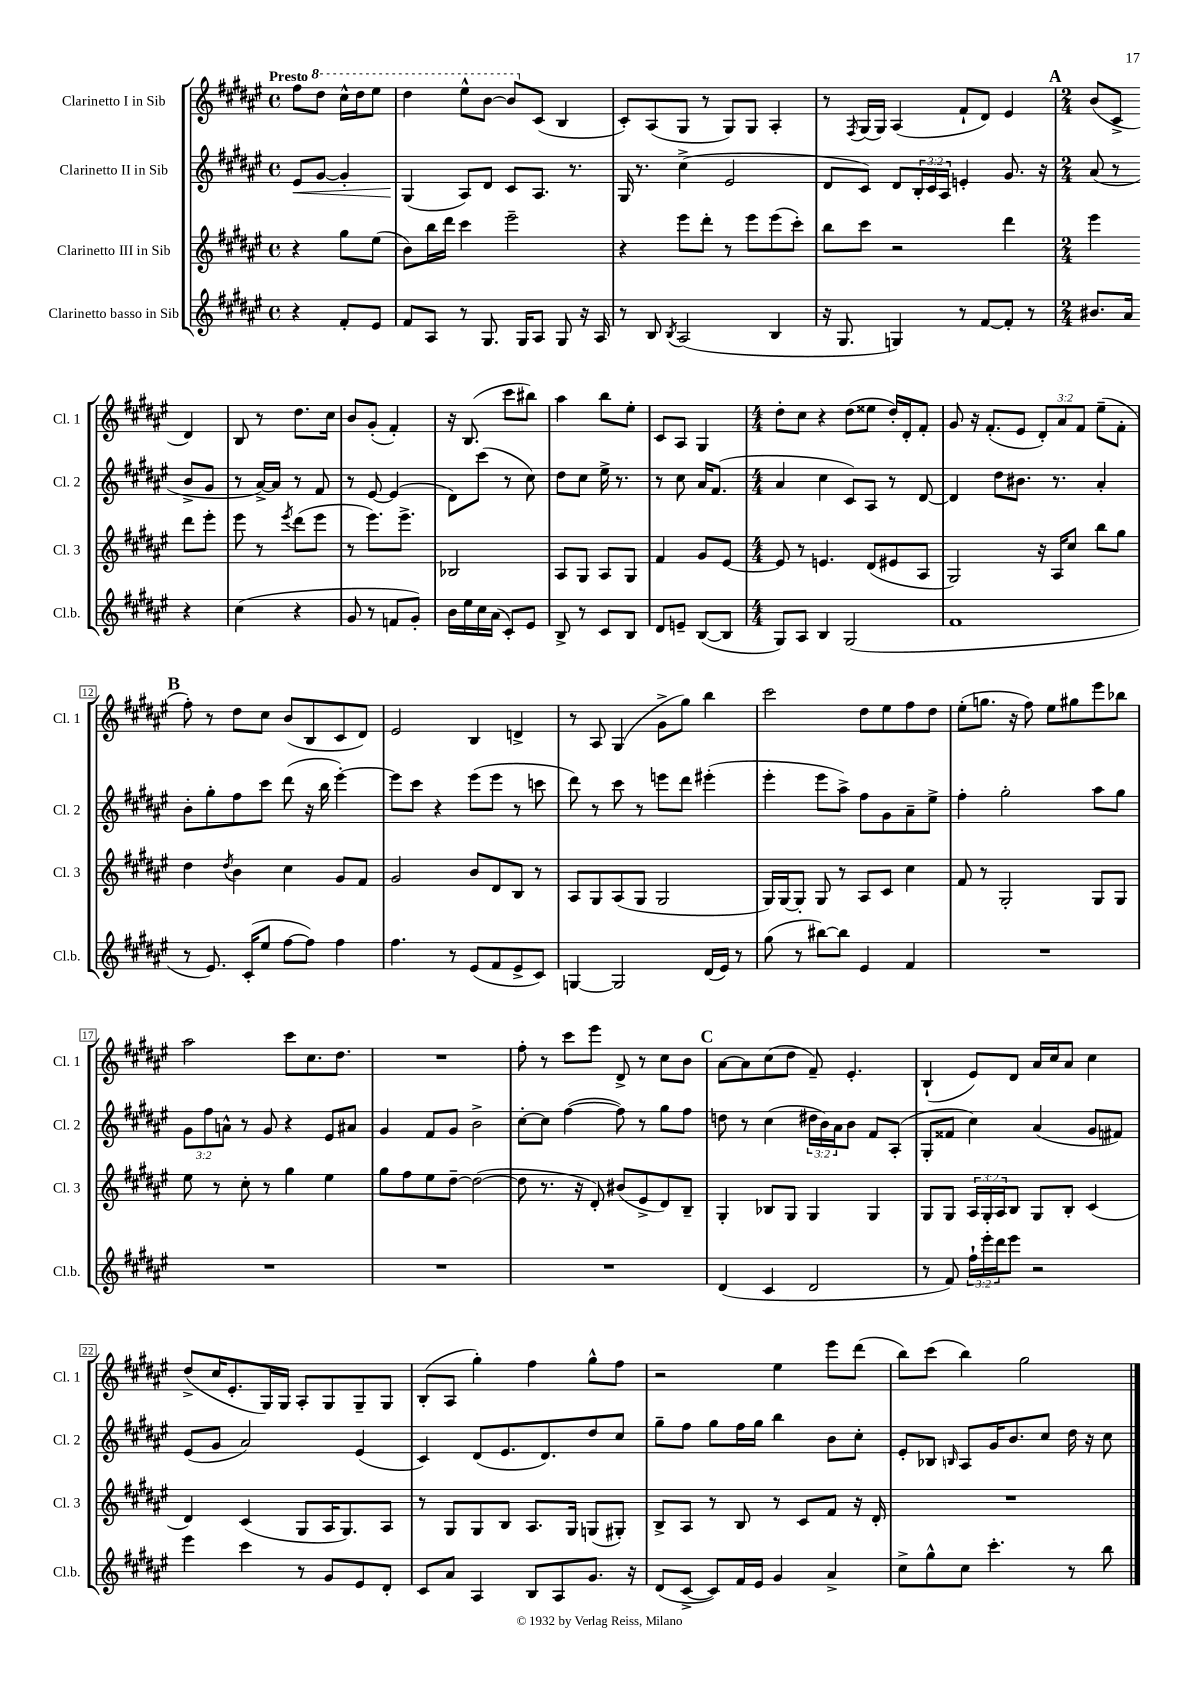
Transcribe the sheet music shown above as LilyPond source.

<<
\new StaffGroup <<
\new Staff = "s0" \with { instrumentName = "Clarinetto I in Sib" shortInstrumentName = "Cl. 1" } {
    \clef treble \key fis \major \defaultTimeSignature \time 4/4 \override Staff.TupletNumber.text = #tuplet-number::calc-fraction-text \partial 2 \tempo "Presto"
    fis''8 \ottava #1 dis'''8 cis'''16-^ dis'''16 eis'''8 |
    dis'''4 eis'''8-^ b''8~ b''8 \ottava #0 cis'8( b4 |
    cis'8-.) ais8( gis8 r8 gis8) gis8 ais4-. |
    r8 \acciaccatura { fis8 } gis16( gis16) ais4( fis'8-! dis'8) eis'4 |
    \mark \markup { \bold "A" } \numericTimeSignature \time 2/4 b'8( cis'8-> dis'4) |
    b8 r8 dis''8. cis''16 |
    b'8 gis'8-.( fis'4-.) |
    r16 b8.( cis'''8 bis''8) |
    ais''4 b''8 eis''8-. |
    cis'8 ais8 gis4 |
    \numericTimeSignature \time 4/4 dis''8-. cis''8 r4 dis''8( eisis''8 dis''16-.) dis'16-. fis'8-. |
    gis'8 r16 fis'8.-.( eis'8 \tuplet 3/2 { dis'8-.) ais'8 fis'8 } eis''8--( fis'8-. |
    \mark \markup { \bold "B" } fis''8-.) r8 dis''8 cis''8 b'8( b8 cis'8 dis'8) |
    eis'2 b4 d'4-> |
    r8 ais8 gis4( gis'8-> gis''8) b''4 |
    cis'''2 dis''8 eis''8 fis''8 dis''8 |
    eis''8-.( g''8. r16 fis''8) eis''8 gis''8 eis'''8 bes''8 |
    ais''2 cis'''8 cis''8. dis''8. |
    R1 |
    fis''8-. r8 cis'''8 eis'''8 dis'8-> r8 cis''8 b'8 |
    \mark \markup { \bold "C" } ais'8~ ais'8 cis''8( dis''8 fis'8--) eis'4.-. |
    b4-!( eis'8) dis'8 ais'16 cis''16 ais'8 cis''4 |
    dis''8->( cis''16 eis'8.-. gis16) gis16 ais8-. gis8 gis8-- gis8 |
    b8-.( ais8 gis''4-.) fis''4 gis''8-^ fis''8 |
    r2 eis''4 eis'''8 dis'''8( |
    b''8) cis'''8( b''4) gis''2 \bar "|." |
}
\new Staff = "s1" \with { instrumentName = "Clarinetto II in Sib" shortInstrumentName = "Cl. 2" } {
    \clef treble \key fis \major \defaultTimeSignature \time 4/4 \override Staff.TupletNumber.text = #tuplet-number::calc-fraction-text \partial 2
    eis'8\< gis'8~ gis'4-. |
    gis4\!( ais8) dis'8 cis'8 ais8. r8. |
    gis16 r8. cis''4->( eis'2 |
    dis'8 cis'8) dis'8 \tuplet 3/2 { b16-. cis'16 ais16 } e'4-. gis'8. r16 |
    \mark \markup { \bold "A" } \numericTimeSignature \time 2/4 ais'8( r8 b'8-> gis'8 |
    r8 ais'16~->) ais'16 r8 fis'8 |
    r8 eis'8~ eis'4( |
    dis'8) cis'''8( r8 cis''8) |
    dis''8 cis''8 eis''16-> r8. |
    r8 cis''8 ais'16 fis'8.( |
    \numericTimeSignature \time 4/4 ais'4 cis''4 cis'8) ais8 r8 dis'8~ |
    dis'4 dis''8 bis'8. r8. ais'4-. |
    \mark \markup { \bold "B" } b'8-. gis''8-. fis''8 cis'''8 dis'''8( r16 b''16 eis'''4~-.) |
    eis'''8 cis'''8 r4 eis'''8( eis'''8 r8 c'''8 |
    dis'''8) r8 cis'''8 r8 e'''8 dis'''8 eis'''4-.( |
    eis'''4-. eis'''8 ais''8->) fis''8 gis'8 ais'8-- eis''8-> |
    fis''4-. gis''2-. ais''8 gis''8 |
    \tuplet 3/2 { gis'8 fis''8 a'8-^ } r8 gis'8 r4 eis'8 ais'8 |
    gis'4 fis'8 gis'8 b'2-> |
    cis''8~-. cis''8 fis''4~( fis''8) r8 gis''8 fis''8 |
    \mark \markup { \bold "C" } d''8 r8 cis''4( \tuplet 3/2 { dis''16 b'16) ais'16 } b'8 fis'8 ais8-.( |
    gis8-. fisis'8 cis''4) ais'4( gis'8 fis'8) |
    eis'8( gis'8 ais'2) eis'4( |
    cis'4) dis'8( eis'8. dis'8.) dis''8 cis''8 |
    gis''8-- fis''8 gis''8 fis''16 gis''16 b''4 b'8 cis''8-. |
    eis'8-. bes8 \grace { b16 } ais8 gis'16 b'8. cis''8 dis''16 r16 cis''8 \bar "|." |
}
\new Staff = "s2" \with { instrumentName = "Clarinetto III in Sib" shortInstrumentName = "Cl. 3" } {
    \clef treble \key fis \major \defaultTimeSignature \time 4/4 \override Staff.TupletNumber.text = #tuplet-number::calc-fraction-text \partial 2
    r4 gis''8 eis''8( |
    b'8) b''16 dis'''16 cis'''4 eis'''2-- |
    r4 eis'''8 dis'''8-. r8 eis'''8 eis'''8( cis'''8-.) |
    b''8 cis'''8 r2 dis'''4 |
    \mark \markup { \bold "A" } \numericTimeSignature \time 2/4 eis'''4 dis'''8 eis'''8-. |
    eis'''8 r8 \acciaccatura { eis'''8 } dis'''8( eis'''8 |
    r8 eis'''8.) eis'''8.-> |
    bes2 |
    ais8 gis8 ais8 gis8 |
    fis'4 gis'8 eis'8~ |
    \numericTimeSignature \time 4/4 eis'8 r8 e'4. dis'8( eis'8 ais8 |
    gis2) r16 ais16 cis''8 b''8 gis''8 |
    \mark \markup { \bold "B" } dis''4 \acciaccatura { dis''8 } b'4 cis''4 gis'8 fis'8 |
    gis'2 b'8 dis'8 b8 r8 |
    ais8 gis8 ais8( gis8 gis2 |
    gis16) gis16~ gis8-. gis8 r8 ais8 cis'8 cis''4 |
    fis'8 r8 gis2-. gis8 gis8 |
    eis''8 r8 cis''8-. r8 gis''4 eis''4 |
    gis''8 fis''8 eis''8 dis''8~-- dis''2~( |
    dis''8 r8. r16 dis'8-.) bis'8( eis'8-> dis'8) b8-- |
    \mark \markup { \bold "C" } gis4-. bes8 gis8 gis4 gis4 |
    gis8 gis8 \tuplet 3/2 { ais16 gis16-. ais16 } b8 gis8 b8-. cis'4( |
    dis'4) cis'4( gis8 ais16 gis8.) ais8 |
    r8 gis8 gis8 b8 ais8. gis16 g8( gis8-.) |
    b8-> ais8 r8 b8 r8 cis'8 fis'8 r16 dis'16-. |
    R1 \bar "|." |
}
\new Staff = "s3" \with { instrumentName = "Clarinetto basso in Sib" shortInstrumentName = "Cl.b." } {
    \clef treble \key fis \major \defaultTimeSignature \time 4/4 \override Staff.TupletNumber.text = #tuplet-number::calc-fraction-text \partial 2
    r4 fis'8-. eis'8 |
    fis'8 ais8 r8 gis8. gis16 ais8 gis8 r16 ais16 |
    r8 b8 \acciaccatura { b8 } ais2( b4 |
    r16 gis8. g4) r8 fis'8~ fis'8-. r8 |
    \mark \markup { \bold "A" } \numericTimeSignature \time 2/4 bis'8. ais'16 r4 |
    cis''4( r4 |
    gis'8 r8 f'8 gis'8-.) |
    b'16 eis''16 cis''16 ais'16( cis'8-.) eis'8 |
    b8-> r8 cis'8 b8 |
    dis'8 e'8-- b8~( b8 |
    \numericTimeSignature \time 4/4 gis8) ais8 b4 gis2( |
    fis'1 |
    \mark \markup { \bold "B" } r8 eis'8.) cis'16-.( eis''8 fis''8~ fis''8) fis''4 |
    fis''4. r8 eis'8( fis'8 eis'8-> cis'8) |
    g4~ g2 dis'16( eis'16) r8 |
    gis''8( r8 bis''8~) bis''8 eis'4 fis'4 |
    R1 |
    R1 |
    R1 |
    R1 |
    \mark \markup { \bold "C" } dis'4( cis'4 dis'2 |
    r8 fis'8) \tuplet 3/2 { fis''16-! eis'''16-. dis'''16 } eis'''8 r2 |
    eis'''4 cis'''4 r8 gis'8 eis'8 dis'8-. |
    cis'8 ais'8 ais4 b8 ais8 gis'8. r16 |
    dis'8( cis'8~-> cis'8) fis'16 eis'16 gis'4 ais'4-> |
    cis''8-> gis''8-^ cis''8 cis'''4.-. r8 b''8 \bar "|." |
}
>>
>>
\layout { \context { \Score \override BarNumber.stencil = #(make-stencil-boxer 0.1 0.3 ly:text-interface::print) } }
